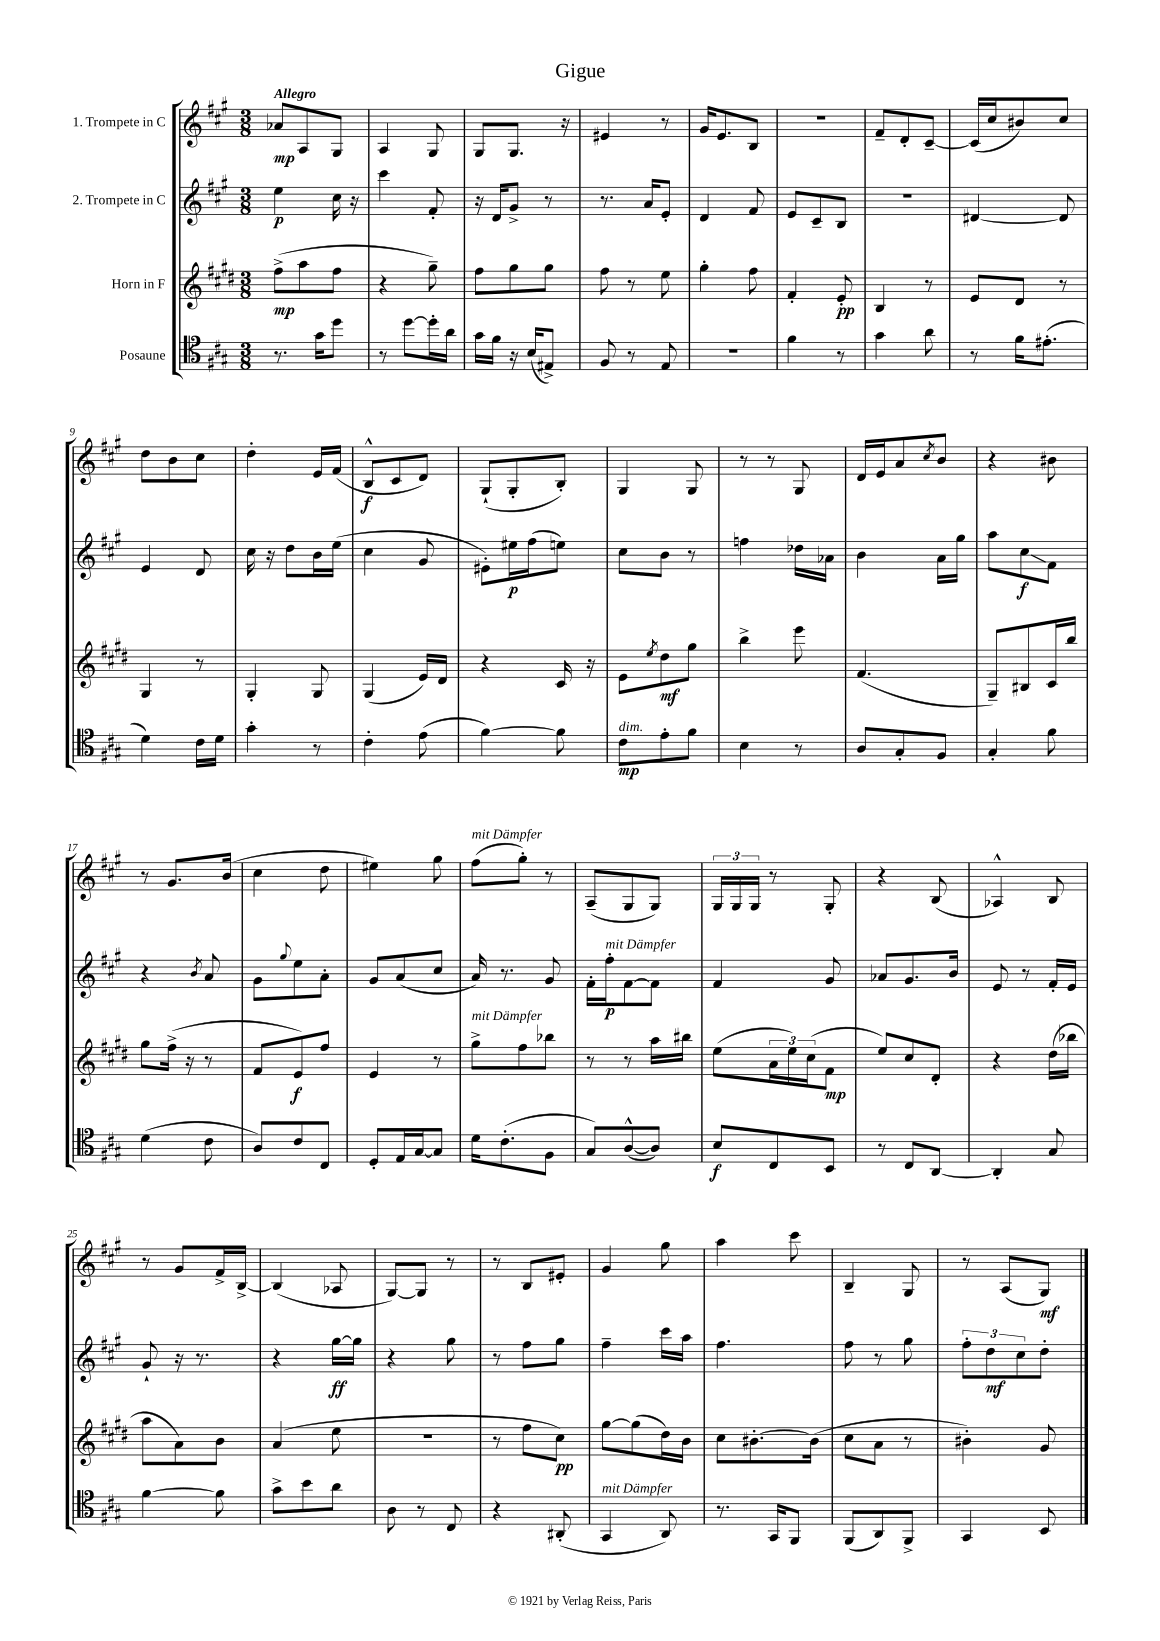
\header { title = "Gigue" }
<<
\new StaffGroup <<
\new Staff = "s0" \with { instrumentName = "1. Trompete in C" } {
    \clef treble \key a \major \numericTimeSignature \time 3/8 \tempo "Allegro"
    aes'8\mp a8 gis8 |
    a4 gis8 |
    gis8 gis8. r16 |
    eis'4 r8 |
    gis'16 e'8. b8 |
    R4. |
    fis'8-- d'8-. cis'8~-- |
    cis'16( cis''16 bis'8) cis''8 |
    d''8 b'8 cis''8 |
    d''4-. e'16 fis'16( |
    b8-^\f cis'8 d'8) |
    gis8-!( gis8-. b8-.) |
    gis4 gis8 |
    r8 r8 gis8 |
    d'16 e'16 a'8 \acciaccatura { cis''8 } b'8 |
    r4 bis'8 |
    r8 gis'8. b'16( |
    cis''4 d''8 |
    eis''4) gis''8 |
    fis''8^\markup { \italic "mit Dämpfer" }( gis''8-.) r8 |
    a8--( gis8 gis8) |
    \tuplet 3/2 { gis16 gis16 gis16 } r8 gis8-. |
    r4 b8( |
    aes4-^) b8 |
    r8 gis'8 fis'16-> b16~-> |
    b4( aes8 |
    gis8~) gis8 r8 |
    r8 b8 eis'8-. |
    gis'4 gis''8 |
    a''4 cis'''8 |
    b4-- gis8 |
    r8 a8( gis8\mf) \bar "|." |
}
\new Staff = "s1" \with { instrumentName = "2. Trompete in C" } {
    \clef treble \key a \major \numericTimeSignature \time 3/8
    e''4\p cis''16 r16 |
    cis'''4 fis'8-. |
    r16 d'16 gis'8-> r8 |
    r8. a'16 e'8-. |
    d'4 fis'8 |
    e'8 cis'8-- b8 |
    R4. |
    dis'4~ dis'8 |
    e'4 d'8 |
    cis''16 r16 d''8 b'16 e''16( |
    cis''4 gis'8 |
    eis'8-.) eis''16\p fis''16( e''8) |
    cis''8 b'8 r8 |
    f''4 des''16 aes'16 |
    b'4 a'16 gis''16 |
    a''8 cis''8\glissando\f fis'8 |
    r4 \acciaccatura { b'8 } a'8 |
    gis'8 \appoggiatura { gis''8 } e''8 a'8-. |
    gis'8 a'8( cis''8 |
    a'16) r8. gis'8 |
    fis'16-. fis''16-.\p^\markup { \italic "mit Dämpfer" } fis'8~ fis'8 |
    fis'4 gis'8 |
    aes'8 gis'8. b'16 |
    e'8 r8 fis'16-. e'16 |
    gis'8-! r16 r8. |
    r4 gis''16~\ff gis''16 |
    r4 gis''8 |
    r8 fis''8 gis''8 |
    fis''4-- cis'''16 a''16 |
    fis''4. |
    fis''8 r8 gis''8 |
    \tuplet 3/2 { fis''8-. d''8\mf cis''8 } d''8-. \bar "|." |
}
\new Staff = "s2" \with { instrumentName = "Horn in F" } {
    \clef treble \key e \major \numericTimeSignature \time 3/8
    fis''8->\mp( a''8 fis''8 |
    r4 gis''8--) |
    fis''8 gis''8 gis''8 |
    fis''8 r8 e''8 |
    gis''4-. fis''8 |
    fis'4-. e'8-.\pp |
    b4 r8 |
    e'8 dis'8 r8 |
    gis4 r8 |
    gis4-. gis8 |
    gis4( e'16) dis'16 |
    r4 cis'16 r16 |
    e'8 \acciaccatura { e''8 } dis''8\mf gis''8 |
    b''4-> e'''8 |
    fis'4.( |
    gis8--) bis8 cis'16 b''16 |
    gis''8 fis''16->( r16 r8 |
    fis'8 e'8\f) fis''8 |
    e'4 r8 |
    gis''8->^\markup { \italic "mit Dämpfer" } fis''8 bes''8 |
    r8 r8 a''16 bis''16 |
    e''8( \tuplet 3/2 { a'16 e''16) cis''16( } fis'8\mp |
    e''8) cis''8 dis'8-. |
    r4 dis''16( bes''16 |
    a''8 a'8) b'8 |
    a'4( e''8 |
    R4. |
    r8 fis''8 cis''8\pp) |
    gis''8~ gis''8( dis''16) b'16 |
    cis''8 bis'8.~-. bis'16( |
    cis''8 a'8 r8 |
    bis'4-.) gis'8 \bar "|." |
}
\new Staff = "s3" \with { instrumentName = "Posaune" } {
    \clef tenor \key a \major \numericTimeSignature \time 3/8
    r8. gis'16 d''8 |
    r8 d''8~ d''16-. a'16 |
    gis'16 fis'16 r16 b16( eis8->) |
    fis8 r8 e8 |
    R4. |
    fis'4 r8 |
    gis'4 a'8 |
    r8 fis'16 eis'8.-.( |
    d'4) cis'16 d'16 |
    gis'4-. r8 |
    cis'4-. e'8( |
    fis'4~) fis'8 |
    cis'8\mp^\markup { \italic "dim." } e'8-. fis'8 |
    b4 r8 |
    a8 gis8-. fis8 |
    gis4-. fis'8 |
    d'4( cis'8 |
    a8) cis'8 cis8 |
    d8-. e16 gis16~ gis8 |
    d'16 cis'8.-.( fis8 |
    gis8) a8~-^( a8) |
    b8\f cis8 b,8 |
    r8 cis8 a,8~ |
    a,4-. gis8 |
    fis'4~ fis'8 |
    gis'8-> b'8 a'8 |
    a8 r8 cis8 |
    r4 ais,8-.( |
    gis,4^\markup { \italic "mit Dämpfer" } a,8) |
    r8. gis,16 fis,8 |
    fis,8( a,8) fis,8-> |
    gis,4 b,8 \bar "|." |
}
>>
>>
